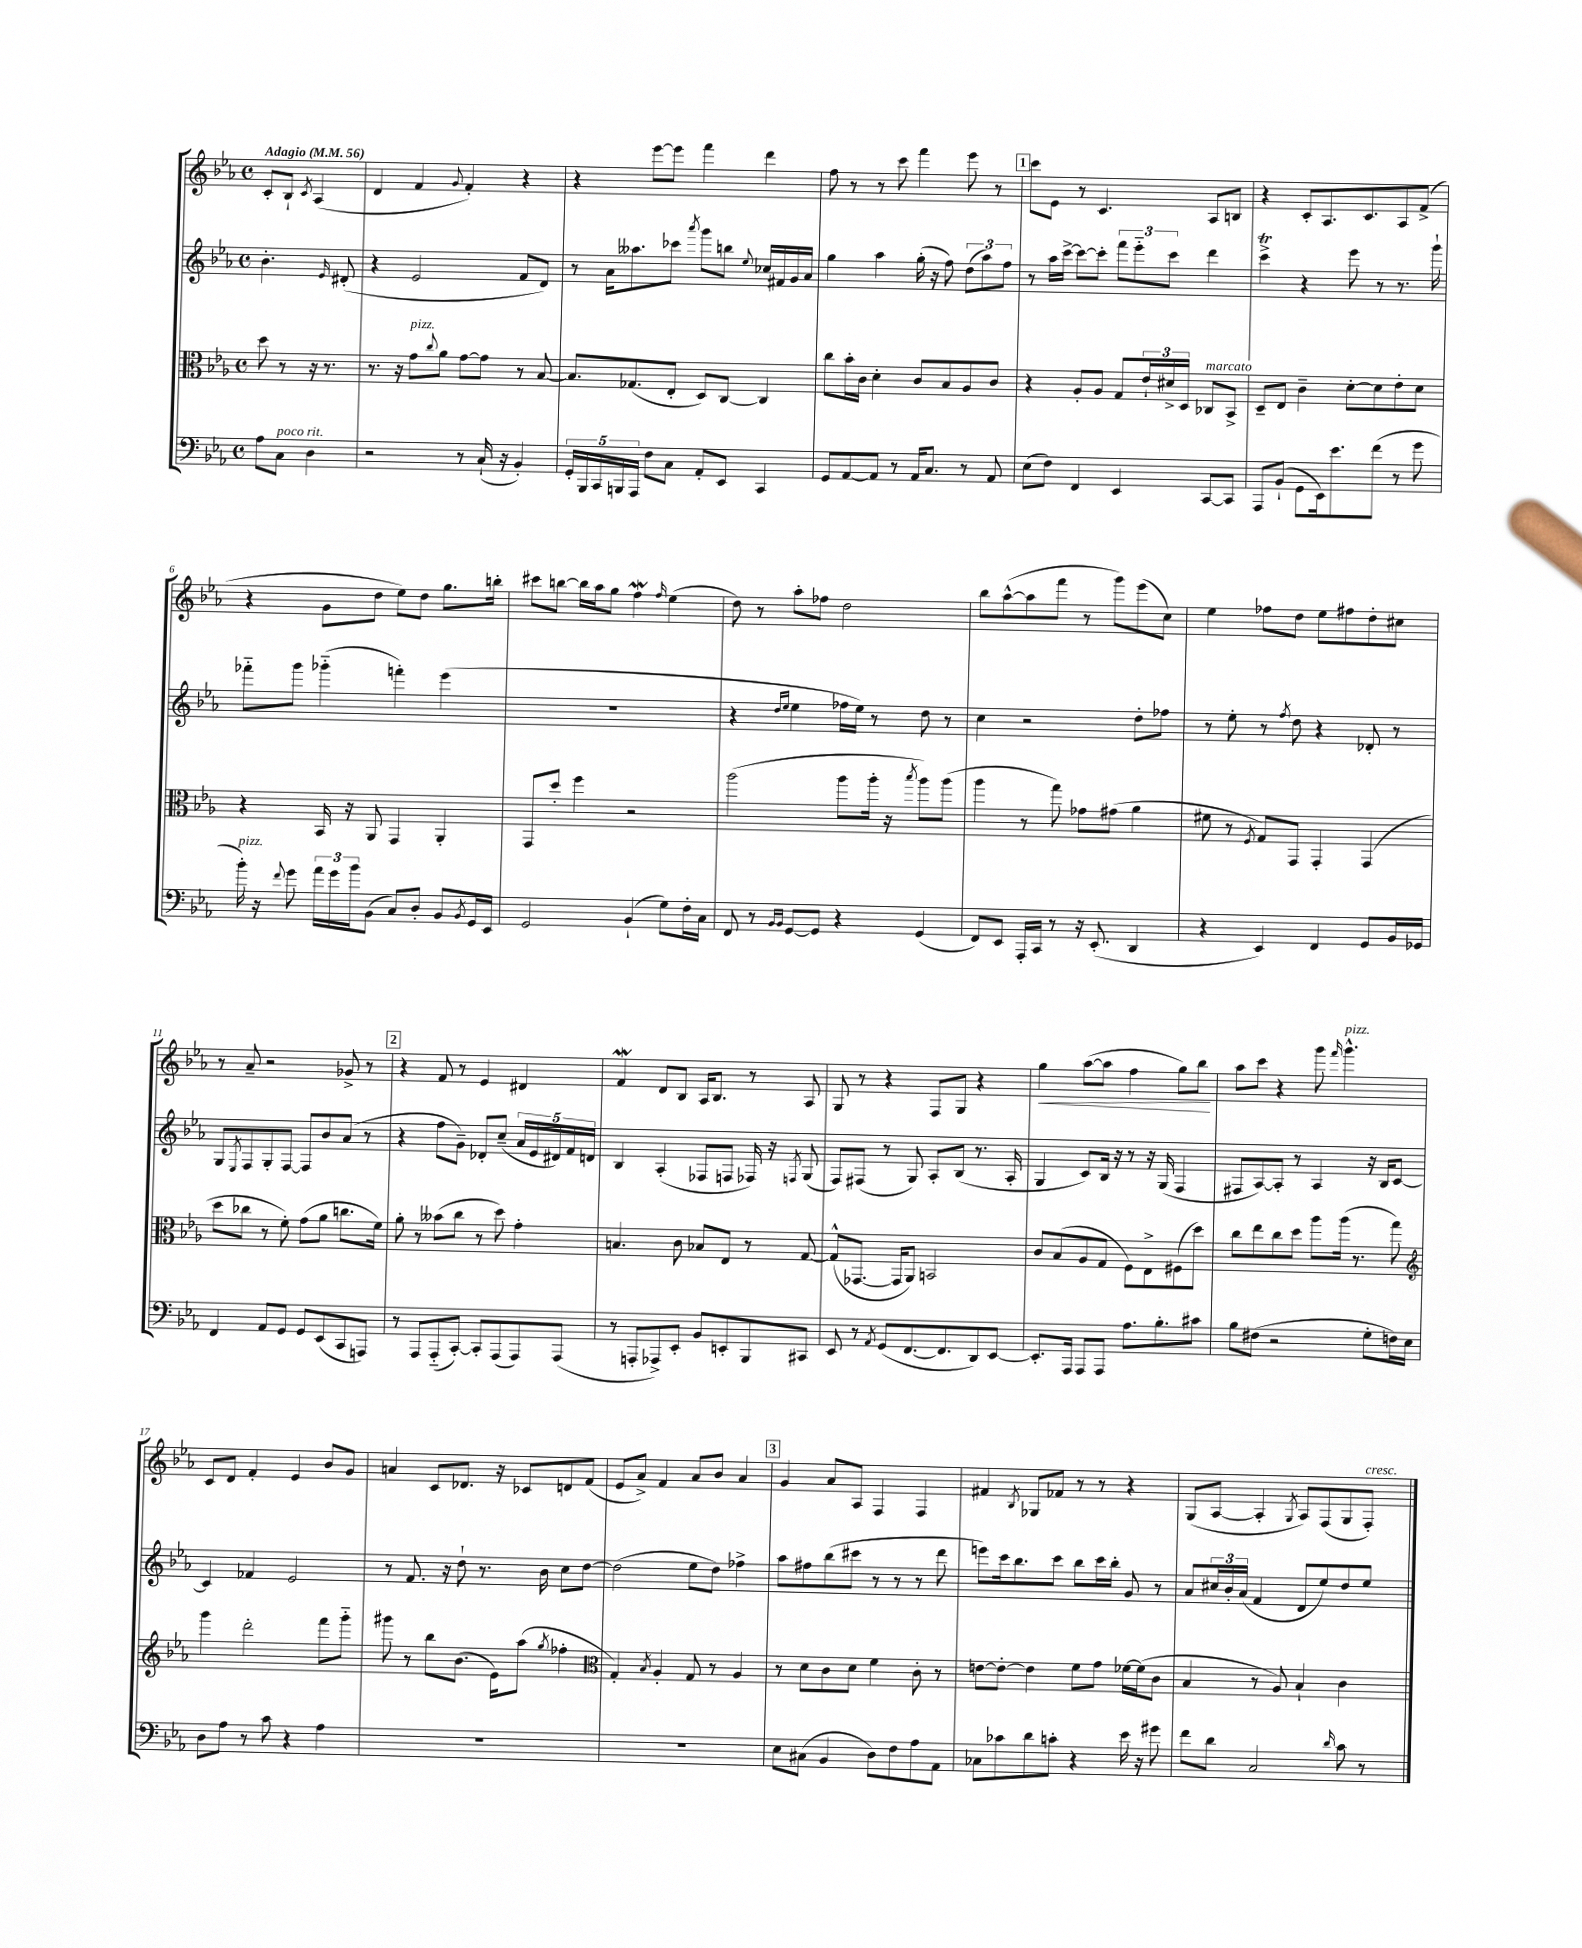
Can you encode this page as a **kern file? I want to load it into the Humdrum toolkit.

**kern	**kern	**kern	**kern
*staff4	*staff3	*staff2	*staff1
*clefF4	*clefC3	*clefG2	*clefG2
*k[b-e-a-]	*k[b-e-a-]	*k[b-e-a-]	*k[b-e-a-]
*M4/4	*M4/4	*M4/4	*M4/4
*met(c)	*met(c)	*met(c)	*met(c)
*MM56	*MM56	*MM56	*MM56
8A-\L	8dd\	4.b-'\	8c'/L
8C\J	8r	.	8B-`/J
.	.	.	8qc/
4D\	16r	.	(4A-/
.	8.r	.	.
.	.	16qqe-/	.
.	.	(8d#'/	.
=	=	=	=
2r	8.r	4r	4d/
.	16r	.	.
.	8g\L	2e-/	4f/
.	8qqcc/	.	.
.	8a-\J	.	.
.	.	.	8qqg/
8r	[8g\L	.	4f'/)
(16C`/	8g\]J	.	.
16r	.	.	.
4BB-'/)	8r	8f/L	4r
.	[8B-/	8d/J)	.
=	=	=	=
20GG'/LL	8.B-/]L	8r	4r
20BBB-/	.	.	.
20CC/	.	.	.
.	.	16a-\LK	.
20BBB/	.	.	.
.	(8.G-/	8.aa--\	.
20AAA-/JJ	.	.	.
8F\L	.	.	[8eee-\L
8C\J	8E-'/J	8ccc-\J	8eee-\]J
.	.	8qaaa-/	.
8AA-'/L	8D/L)	8ggg\L	4fff\
8EE-/J	[8C/J	8bb\J	.
.	.	8qqee-/	.
4CC/	4C/]	16cc-/LL	4ddd\
.	.	16f#/	.
.	.	16g/	.
.	.	16a-/JJ	.
=	=	=	=
8GG/L	8cc\L	4gg\	8ff\
[8AA-/	16b-'\L	.	8r
.	16c\JJ	.	.
8AA-/]J	4d'\	4aa-\	8r
8r	.	.	8ccc\
16AA-/LK	8c/L	(16gg'\	4fff\
8.C/J	.	16r	.
.	8B-/	8ff\)	.
8r	8A-/	(12dd\L	8eee-\
.	.	12aa-\)	.
8AA-/	8c/J	.	8r
.	.	12ff\J	.
=	=	=	=
(8E-\L	4r	8r	8ccc\L
8F\J)	.	16aa-\LL	8e-\J
.	.	[16ccc^\JJ	.
4FF/	8A-'/L	8ccc\_L	8r
.	8A-/J	8ccc'\]J	4.c/
4EE-/	8G/L	12fff\L	.
.	.	12eee-'~\	.
.	24e-`/L	.	.
.	24d#^/	12ccc\J	.
.	24D/JJ	.	.
[8CC/L	8C-/L	4ddd\	8A-/L
8CC/]J	8BB-^/J	.	8B/J
=	=	=	=
8AAA-/L	8D~/L	4ccc^\	4r
(8BB-`/J	8E-/J	.	.
8GG\L	4c~\	4r	8c'/L
16EE-\k)	.	.	8.A-/
8.e-\	.	.	.
.	[8d'\L	8eee-\	.
.	.	.	8.c/
(8f\J	8d\]	8r	.
8r	8e-'\	8.r	8A-/
8g\	8d\J	.	(8f^/J
.	.	16ggg`\	.
=	=	=	=
16b-'\)	4r	8fff-'~\L	4r
16r	.	.	.
8qqf/	.	.	.
8g\	.	8ggg\J	.
24a-\LL	16BB-/	(4ggg-'~\	8g\L
24g\	.	.	.
.	16r	.	.
24b-\J	.	.	.
(8BB-\J	8AA-/	.	8dd\J
8C/L)	4GG/	4fff'\)	8ee-\L)
8D'/J	.	.	8dd\J
8BB-/L	4AA-'/	(4eee-\	8.gg\L
8qBB-/	.	.	.
16GG/L	.	.	.
16EE-/JJ	.	.	16bb'\Jk
=	=	=	=
2GG/	8GG/L	1r	8ccc#\L
.	8dd'/J	.	[8bb\J
.	4ff\	.	16bb\]LL
.	.	.	16aa-\J
.	.	.	8gg\J
(4BB-`/	2r	.	4ff\
.	.	.	16qqff/
8G\L)	.	.	(4ee-\
16F'\L	.	.	.
16C\JJ	.	.	.
=	=	=	=
8FF/	(2aa-\	4r	8dd\)
8r	.	.	8r
16qqBB-/LL	.	16qqdd/LL	.
16qqBB-/JJ	.	16qqee-/JJ	.
[8GG/L	.	4ee-\	8aa-'\L
8GG/]J	.	.	8ff-\J
4r	8aa-\L	16ff-\LL	2dd\
.	.	16ee-\JJ)	.
.	16aa-'\Jk	8r	.
.	16r	.	.
.	8qbb-/	.	.
(4GG/	8aa-\L)	8dd\	.
.	(8aa-\J	8r	.
=	=	=	=
8FF/L)	4aa-\	4cc\	8bb-\L
8EE-/J	.	.	([8aa-^^\
16AAA-'/LL	8r	2r	8aa-\]
16CC/JJ	.	.	.
8r	8gg\)	.	8fff\J
16r	8g-\L	.	8r
(8.EE-'/	.	.	.
.	(8g#\J	.	8ggg\L)
4DD/	4a-\	8dd'\L	(8eee-\
.	.	8ff-\J	8cc\J)
=	=	=	=
4r	8f#\	8r	4ee-\
.	8r	8ee-'\	.
.	8qF/	.	.
4EE-/)	8G/L)	8r	8ff-\L
.	.	8qff/	.
.	8GG/J	8dd\	8dd\J
4FF/	4GG'/	4r	8ee-\L
.	.	.	8ff#\
8GG/L	(4GG/	8d-'/	8dd'\
16BB-/L	.	8r	8cc#\J
16GG-/JJ	.	.	.
=	=	=	=
4FF/	8dd\L	8G/L	8r
.	.	8qE-/	.
.	8cc-\J	8F/	8a-~/
8AA-/L	8r	8G'/	2r
8GG/J	8f'\)	[8F/J	.
8GG/L	(8g\L	8F/]L	.
(8EE-/	8a-\J	8b-/	.
8CC/	8.cc\L	(8a-/J	8g-^/
8AAA/J)	.	8r	8r
.	16f\Jk)	.	.
=	=	=	=
8r	8a-'\	4r	4r
8AAA-/L	8r	.	.
(8AAA-'~/	(8b--\L	8ff\L	8f/
[8CC'/J)	8cc\J	8g~\J)	8r
8CC'/]L	8r	8d-'/L	4e-/
(8AAA-/	8dd\)	(8cc~/J	.
8AAA-/)	4g'\	20a-/LL	4d#/
.	.	20e-/	.
.	.	20d#/)	.
(8AAA-/J	.	.	.
.	.	20f/	.
.	.	20d/JJ	.
=	=	=	=
8r	4.B/	4B-/	4f/
8AAA'/L	.	.	.
8AAA-^/)	.	(4A-'/	8d/L
8EE-'/J	8c\	.	8B-/J
8BB-/L	8B-/L	8F-/L	16A-/LK
.	.	.	8.B-/J
8EE'/	8E-/J	8F/J	.
8BBB-/	8r	16F-/)	8r
.	.	16r	.
.	.	8qF/	.
8CC#/J	[8G/	(8G/	8A-/
=	=	=	=
8EE-/	(8G^^/]L	8F/L)	8G/
8r	[8.GG-/J	(8F#/J	8r
8qAA-/	.	.	.
(8GG/L	.	8r	4r
.	16GG-/]LK	.	.
[8.FF/	8AA-/J)	8G/)	.
.	2BB/	8A-'/L	8F/L
8.FF/]	.	.	.
.	.	(8B-/J	8G/J
8DD/)	.	8.r	4r
[8EE-/J	.	.	.
.	.	16A-'/	.
=	=	=	=
8.EE-'/]L	8c/L	4G/	4gg\
.	(8B-/	.	.
16AAA-/Jk	.	.	.
8AAA-/L	8A-/	8c/L)	([8aa-\L
8AAA-/J	8G/J	16B-/Jk	8aa-\]J
.	.	16r	.
8.A-\L	8F\L)	8r	4ff\
.	8E-^\	16r	.
8.B-'\	.	(16G/	.
.	(8F#\	4F/	8gg\L)
8c#\J	8dd\J)	.	8bb-\J
=	=	=	=
8B-\L	8cc\L	8F#/L	8aa-\L
(8F#\J	8ee-\	[8A-/)	8ccc\J
2r	8cc\	8A-'/]J	4r
.	8dd\J	8r	.
.	8aa-\L	4A-/	8ggg\
.	.	.	16qqfff/
.	(16aa-\Jk	.	4.ggg^^\
.	8.r	.	.
8G'\L	.	16r	.
.	.	16B-/LK	.
16F\L)	8gg\)	[8c/J	.
16E-\JJ	.	.	.
=	=	=	=
*	*clefG2	*	*
8D\L	4ggg\	4c/]	8c/L
8A-\J	.	.	8d/J
8r	2ddd'\	4f-/	4f'/
8c\	.	.	.
4r	.	2e-/	4e-/
4A-\	8fff\L	.	8b-/L
.	8ggg'~\J	.	8g/J
=	=	=	=
1r	8ggg#\	8r	4a/
.	8r	8.f/	.
.	8bb-\L	.	8c/L
.	.	16r	.
.	(8.b-\J	8dd`\	8.d-/J
.	.	8.r	.
.	16e-\LK)	.	16r
.	(8aa-\J	.	8c-/L
.	.	16b-\	.
.	8qgg/	.	.
.	4ff-'\	8cc\L	8d/
.	.	[8dd\J	(8f/J
=	=	=	=
*	*clefC3	*	*
1r	4G'/)	(2dd\]	8e-/L
.	.	.	8a-^/J)
.	8qB-/	.	.
.	4A-'/	.	4f/
.	8G/	8ee-\L	8a-/L
.	8r	8dd\J)	8b-/J
.	4A-/	4ff-^\	4a-/
=	=	=	=
8E-\L	8r	8aa-\L	4g/
(8C#\J	8d\L	8ff#\	.
4BB-/	8c\	(8bb-\	8a-/L
.	8d\J	8ccc#\J	8A-/J
8D\L)	4f\	8r	4F/
8F\	.	8r	.
8A-\	8c'\	8r	4F/
8AA-\J	8r	8ddd\	.
=	=	=	=
8C-\L	[8e\L	8eee\L)	4f#/
8c-\	8e'\_J	16ccc\k	.
.	.	8.bb-\	.
.	.	.	8qB-/
8d\	4e\]	.	8G-/L
8c'\J	.	8ccc\J	8f-/J
4r	8f\L	8bb-\L	8r
.	8g\J	16ccc\L	8r
.	.	16bb-'\JJ	.
16e-\	[16f-\LL	8g/	4r
16r	(16f-\]J	.	.
8g#\	8c\J	8r	.
=	=	=	=
8f\L	4B-/	8a-/L	(8G/L
8d\J	.	24cc#/L	[8A-/J
.	.	24b-'/	.
.	.	(24a-/JJ	.
2C/	8r	4f/	4A-'/]
.	8A-/)	.	.
.	.	.	8qG/
.	4B-`/	8d/L	8A-/L)
.	.	8ee-/)	(8F/
16qqd/	.	.	.
8c\	4c\	8dd/	8G/
8r	.	8ee-/J	8F'/J)
==	==	==	==
*-	*-	*-	*-
